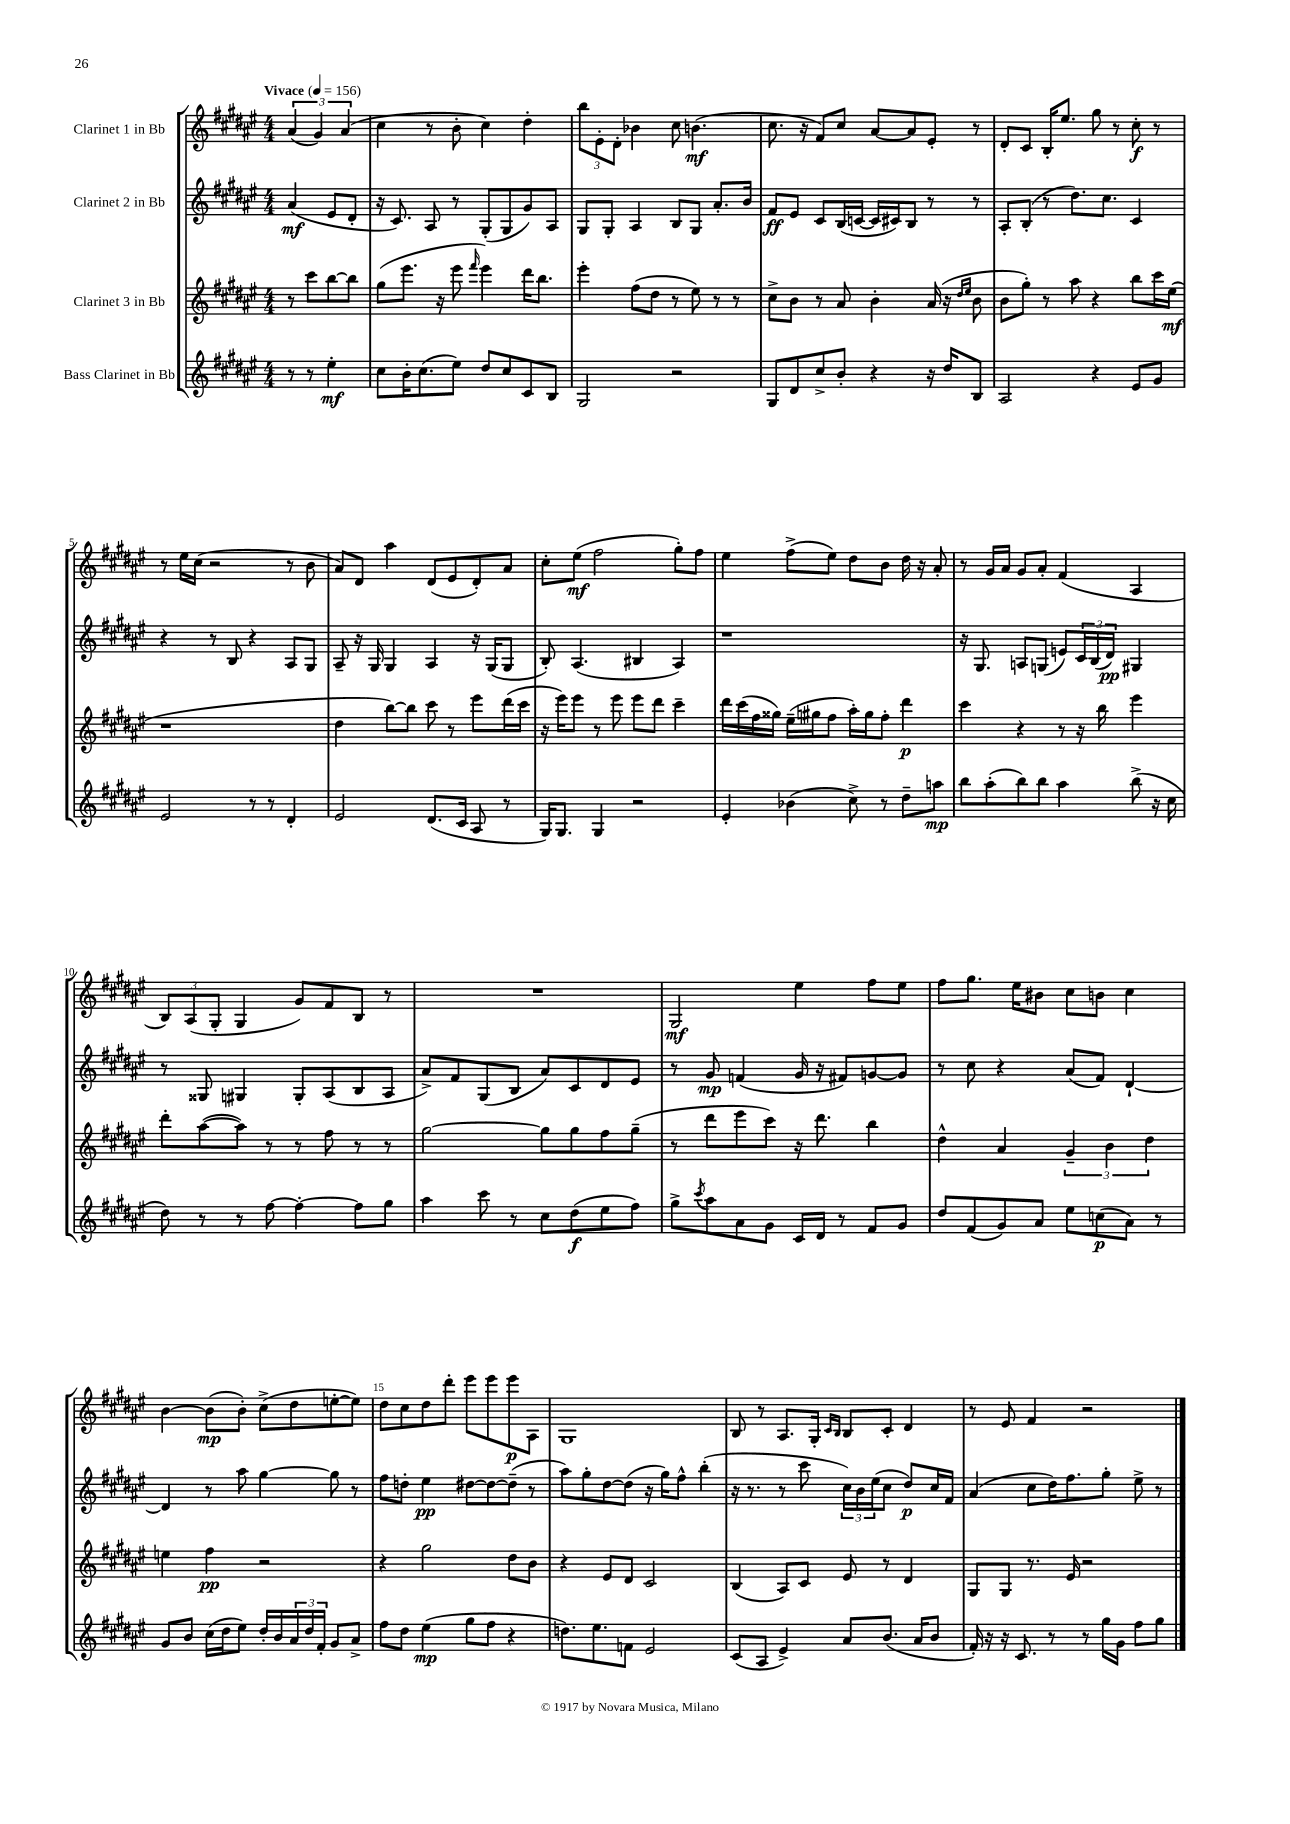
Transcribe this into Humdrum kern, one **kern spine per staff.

**kern	**dynam	**kern	**dynam	**kern	**dynam	**kern	**dynam
*part4	*part4	*part3	*part3	*part2	*part2	*part1	*part1
*staff4	*staff4	*staff3	*staff3	*staff2	*staff2	*staff1	*staff1
*I"Bass Clarinet in Bb	*	*I"Clarinet 3 in Bb	*	*I"Clarinet 2 in Bb	*	*I"Clarinet 1 in Bb	*
*clefG2	*	*clefG2	*	*clefG2	*	*clefG2	*
*k[f#c#g#d#a#e#]	*	*k[f#c#g#d#a#e#]	*	*k[f#c#g#d#a#e#]	*	*k[f#c#g#d#a#e#]	*
*M4/4	*	*M4/4	*	*M4/4	*	*M4/4	*
*MM156	*	*MM156	*	*MM156	*	*MM156	*
=	=	=	=	=	=	=	=
!	!	!	!	!	!	!LO:TX:a:B:t=Vivace	!
8r	.	8r	.	(4a#/	mf	(6a#/	.
8r	.	8ccc#\L	.	.	.	.	.
.	.	.	.	.	.	6g#/)	.
4ee#'\	mf	[8bb\	.	8e#/L	.	.	.
.	.	.	.	.	.	(6a#/	.
.	.	8bb\J]	.	8d#'/J	.	.	.
=1	=1	=1	=1	=1	=1	=1	=1
8cc#\L	.	(8gg#\L	.	16r	.	4cc#\	.
.	.	.	.	8.c#/)	.	.	.
16b'\K	.	8.eee#\J	.	.	.	.	.
(8.cc#\	.	.	.	.	.	.	.
.	.	.	.	8A#/	.	8r	.
.	.	16r	.	.	.	.	.
8ee#\J)	.	8eee#\	.	8r	.	8b'\	.
.	.	16qqfff#/	.	.	.	.	.
8dd#/L	.	4eee#\)	.	(8G#'/L	.	4cc#\)	.
8cc#/	.	.	.	8G#/	.	.	.
8c#/	.	16ddd#\KL	.	8g#/)	.	4dd#'\	.
.	.	8.bb\J	.	.	.	.	.
8B/J	.	.	.	8A#/J	.	.	.
=2	=2	=2	=2	=2	=2	=2	=2
2G#/	.	4eee#'\	.	8G#/L	.	12bb\L	.
.	.	.	.	.	.	12e#'\	.
.	.	.	.	8G#'/J	.	.	.
.	.	.	.	.	.	12d#'\J	.
.	.	(8ff#\L	.	4A#/	.	4b-X\	.
.	.	8dd#\J	.	.	.	.	.
2r	.	8r	.	8B/L	.	8cc#\	.
.	.	8ee#\)	.	8G#/J	.	(4.bn\	mf
.	.	8r	.	8.a#'/L	.	.	.
.	.	8r	.	.	.	.	.
.	.	.	.	16b/Jk	.	.	.
=3	=3	=3	=3	=3	=3	=3	=3
8G#/L	.	8cc#^\L	.	8f#/L	ff	8.cc#\	.
8d#/	.	8b\J	.	8e#/J	.	.	.
.	.	.	.	.	.	16r	.
8cc#^/	.	8r	.	8c#/L	.	8f#/L)	.
8b'/J	.	8a#/	.	(16B/L	.	8cc#/J	.
.	.	.	.	[16cn/JJ	.	.	.
4r	.	4b'\	.	16c/LL]	.	[8a#/L	.
.	.	.	.	16c#X/J)	.	.	.
.	.	.	.	8B/J	.	8a#/]	.
16r	.	(16a#/	.	8r	.	8e#'/J	.
16dd#/KL	.	16r	.	.	.	.	.
.	.	16qqdd#/LL	.	.	.	.	.
.	.	16qqee#/JJ	.	.	.	.	.
8B/J	.	8b\	.	8r	.	8r	.
=4	=4	=4	=4	=4	=4	=4	=4
2A#/	.	8b\L	.	8A#'/L	.	8d#'/L	.
.	.	8gg#'\J)	.	(8B'/J	.	8c#/J	.
.	.	8r	.	8r	.	16B'/KL	.
.	.	.	.	.	.	8.ee#/J	.
.	.	8aa#\	.	8.dd#\L)	.	.	.
4r	.	4r	.	.	.	8gg#\	.
.	.	.	.	8.cc#\J	.	.	.
.	.	.	.	.	.	8r	.
8e#/L	.	8bb\L	.	4c#/	.	8cc#'\	f
8g#/J	.	16ccc#\L	.	.	.	8r	.
.	.	(16ee#\JJ	mf	.	.	.	.
!!LO:LB:g=z
=5	=5	=5	=5	=5	=5	=5	=5
2e#/	.	1r	.	4r	.	8r	.
.	.	.	.	.	.	16ee#\LL	.
.	.	.	.	.	.	(16cc#\JJ	.
.	.	.	.	8r	.	2r	.
.	.	.	.	8B/	.	.	.
8r	.	.	.	4r	.	.	.
8r	.	.	.	.	.	.	.
4d#'/	.	.	.	8A#/L	.	8r	.
.	.	.	.	8G#/J	.	8b\	.
=6	=6	=6	=6	=6	=6	=6	=6
2e#/	.	4dd#\	.	8A#~/	.	8a#/L)	.
.	.	.	.	16r	.	8d#/J	.
.	.	.	.	16G#/	.	.	.
.	.	[8bb\L)	.	4G#/	.	4aa#\	.
.	.	8bb\J]	.	.	.	.	.
(8.d#/L	.	8ccc#\	.	4A#/	.	(8d#/L	.
.	.	8r	.	.	.	8e#/	.
16c#/Jk	.	.	.	.	.	.	.
8A#/	.	8eee#\L	.	16r	.	8d#'/)	.
.	.	.	.	(16G#/KL	.	.	.
8r	.	(16ddd#\L	.	8G#/J	.	8a#/J	.
.	.	16ccc#\JJ	.	.	.	.	.
=7	=7	=7	=7	=7	=7	=7	=7
16G#/KL)	.	16r	.	8B'/)	.	8cc#'\L	.
8.G#/J	.	16eee#\KL)	.	.	.	.	.
.	.	8eee#\J	.	(4.A#/	.	(8ee#\J	mf
4G#/	.	8r	.	.	.	2ff#\	.
.	.	8eee#\	.	.	.	.	.
2r	.	8eee#\L	.	4B#X/	.	.	.
.	.	8ddd#\J	.	.	.	.	.
.	.	4ccc#~\	.	4A#/)	.	8gg#'\L)	.
.	.	.	.	.	.	8ff#\J	.
=8	=8	=8	=8	=8	=8	=8	=8
4e#'/	.	16ddd#\LL	.	1r	.	4ee#\	.
.	.	(16ccc#\	.	.	.	.	.
.	.	16ff#\	.	.	.	.	.
.	.	16gg##X\JJ)	.	.	.	.	.
(4b-X\	.	(16ee#~\LL	.	.	.	(8ff#^\L	.
.	.	16gg#X\J	.	.	.	.	.
.	.	8ff#\J	.	.	.	8ee#\J)	.
8cc#^\)	.	16aa#'\LL)	.	.	.	8dd#\L	.
.	.	16gg#\J	.	.	.	.	.
8r	.	8ff#'\J	.	.	.	8b\J	.
8dd#~\L	.	4ddd#\	p	.	.	16dd#\	.
.	.	.	.	.	.	16r	.
8aan\J	mp	.	.	.	.	8a#'/	.
=9	=9	=9	=9	=9	=9	=9	=9
8bb\L	.	4ccc#\	.	16r	.	8r	.
.	.	.	.	8.G#/	.	.	.
(8aa#'\	.	.	.	.	.	16g#/LL	.
.	.	.	.	.	.	16a#/JJ	.
8bb\)	.	4r	.	8An/L	.	8g#/L	.
8bb\J	.	.	.	(8Gn/J	.	8a#'/J	.
4aa#\	.	8r	.	8en/L)	.	(4f#/	.
.	.	16r	.	24c#/L	.	.	.
.	.	.	.	(24B/	.	.	.
.	.	16bb\	.	.	.	.	.
.	.	.	.	24d#/JJ)	pp	.	.
(8bb^\	.	4eee#\	.	4G#X/	.	4A#/	.
16r	.	.	.	.	.	.	.
16cc#\	.	.	.	.	.	.	.
!!LO:LB:g=z
=10	=10	=10	=10	=10	=10	=10	=10
8dd#\)	.	8ddd#'\L	.	8r	.	12B/L)	.
.	.	.	.	.	.	(12A#/	.
8r	.	([8aa#\	.	8G##X/	.	.	.
.	.	.	.	.	.	12G#'/J	.
8r	.	8aa#\J])	.	4G#X/	.	4G#/	.
[8ff#\	.	8r	.	.	.	.	.
4ff#'\_	.	8r	.	8G#'/L	.	8g#/L)	.
.	.	8ff#\	.	(8A#/	.	8f#/	.
8ff#\L]	.	8r	.	8B/	.	8B/J	.
8gg#\J	.	8r	.	8A#/J	.	8r	.
=11	=11	=11	=11	=11	=11	=11	=11
4aa#\	.	[2gg#\	.	8a#^/L)	.	1r	.
.	.	.	.	8f#/	.	.	.
8ccc#\	.	.	.	(8G#/	.	.	.
8r	.	.	.	8B/J	.	.	.
8cc#\L	.	8gg#\L]	.	8a#/L)	.	.	.
(8dd#\	f	8gg#\	.	8c#/	.	.	.
8ee#\	.	8ff#\	.	8d#/	.	.	.
8ff#\J)	.	(8gg#~\J	.	8e#/J	.	.	.
=12	=12	=12	=12	=12	=12	=12	=12
8gg#^\L	.	8r	.	8r	.	2G#/	mf
8qccc#/	.	.	.	.	.	.	.
8aa#\	.	8ddd#\L	.	8g#/	mp	.	.
8a#\	.	8eee#\	.	(4fn/	.	.	.
8g#\J	.	8ccc#\J)	.	.	.	.	.
16c#/LL	.	16r	.	16g#/	.	4ee#\	.
16d#/JJ	.	8.ddd#\	.	16r	.	.	.
8r	.	.	.	8f#X/L)	.	.	.
8f#/L	.	4bb\	.	[8gn/	.	8ff#\L	.
8g#/J	.	.	.	8g/J]	.	8ee#\J	.
=13	=13	=13	=13	=13	=13	=13	=13
8dd#/L	.	4dd#^^\	.	8r	.	8ff#\L	.
(8f#/	.	.	.	8cc#\	.	8.gg#\J	.
8g#/)	.	4a#/	.	4r	.	.	.
.	.	.	.	.	.	16ee#\KL	.
8a#/J	.	.	.	.	.	8b#X\J	.
8ee#\L	.	6g#~/	.	(8a#/L	.	8cc#\L	.
(8ccn\	p	.	.	8f#/J)	.	8bn\J	.
.	.	6b\	.	.	.	.	.
8a#\J)	.	.	.	[4d#`/	.	4cc#\	.
.	.	6dd#\	.	.	.	.	.
8r	.	.	.	.	.	.	.
!!LO:LB:g=z
=14	=14	=14	=14	=14	=14	=14	=14
8g#/L	.	4een\	.	4d#/]	.	[4b\	.
8b/J	.	.	.	.	.	.	.
(16cc#\LL	.	4ff#\	pp	8r	.	(8b\L]	mp
16dd#\J	.	.	.	.	.	.	.
8ee#\J)	.	.	.	8aa#\	.	8b'\J)	.
16dd#'/LL	.	2r	.	[4gg#\	.	(8cc#^\L	.
16b/	.	.	.	.	.	.	.
24a#/	.	.	.	.	.	8dd#\	.
24dd#/	.	.	.	.	.	.	.
24f#'/JJ	.	.	.	.	.	.	.
8g#/L	.	.	.	8gg#\]	.	[8een'\	.
8a#^/J	.	.	.	8r	.	8ee\J])	.
=15	=15	=15	=15	=15	=15	=15	=15
8ff#\L	.	4r	.	8ff#\L	.	8dd#\L	.
8dd#\J	.	.	.	8ddn'\J	.	8cc#\	.
(4ee#\	mp	2gg#\	.	4ee#\	pp	8dd#\	.
.	.	.	.	.	.	8ddd#'\J	.
8gg#\L	.	.	.	[8dd#X\L	.	8eee#\L	.
8ff#\J	.	.	.	8dd#\_	.	8eee#\	.
4r	.	8dd#\L	.	(8dd#~\J]	.	8eee#\	p
.	.	8b\J	.	8r	.	8A#\J	.
=16	=16	=16	=16	=16	=16	=16	=16
8.ddn\L)	.	4r	.	8aa#\L)	.	1G#	.
.	.	.	.	8gg#'\	.	.	.
8.ee#\	.	.	.	.	.	.	.
.	.	8e#/L	.	[8dd#\	.	.	.
8fn\J	.	8d#/J	.	(8dd#\J]	.	.	.
2e#/	.	2c#/	.	16r	.	.	.
.	.	.	.	16gg#\KL)	.	.	.
.	.	.	.	8ff#^^\J	.	.	.
.	.	.	.	(4bb'\	.	.	.
=17	=17	=17	=17	=17	=17	=17	=17
(8c#/L	.	(4B/	.	16r	.	8B/	.
.	.	.	.	8.r	.	.	.
8A#/J	.	.	.	.	.	8r	.
4e#^/)	.	8A#/L)	.	8r	.	8.A#/L	.
.	.	8c#/J	.	8ccc#\	.	.	.
.	.	.	.	.	.	16G#'/Jk	.
.	.	.	.	.	.	16qqc#/LL	.
.	.	.	.	.	.	16qqB/JJ	.
8a#/L	.	8e#/	.	24cc#\LL)	.	8B/L	.
.	.	.	.	24b\	.	.	.
.	.	.	.	(24ee#\J	.	.	.
(8.b/J	.	8r	.	8cc#\J	.	8c#'/J	.
.	.	4d#/	.	8dd#/L)	p	4d#/	.
16a#/KL	.	.	.	.	.	.	.
8b/J	.	.	.	16cc#/L	.	.	.
.	.	.	.	16f#/JJ	.	.	.
=18	=18	=18	=18	=18	=18	=18	=18
16f#'/)	.	8G#/L	.	(4a#/	.	8r	.
16r	.	.	.	.	.	.	.
16r	.	8G#/J	.	.	.	8e#/	.
8.c#/	.	.	.	.	.	.	.
.	.	8.r	.	8cc#\L	.	4f#/	.
8r	.	.	.	16dd#\K)	.	.	.
.	.	16e#/	.	8.ff#\	.	.	.
8r	.	2r	.	.	.	2r	.
16gg#\LL	.	.	.	8gg#'\J	.	.	.
16g#\JJ	.	.	.	.	.	.	.
8ff#\L	.	.	.	8ee#^\	.	.	.
8gg#\J	.	.	.	8r	.	.	.
==	==	==	==	==	==	==	==
*-	*-	*-	*-	*-	*-	*-	*-
